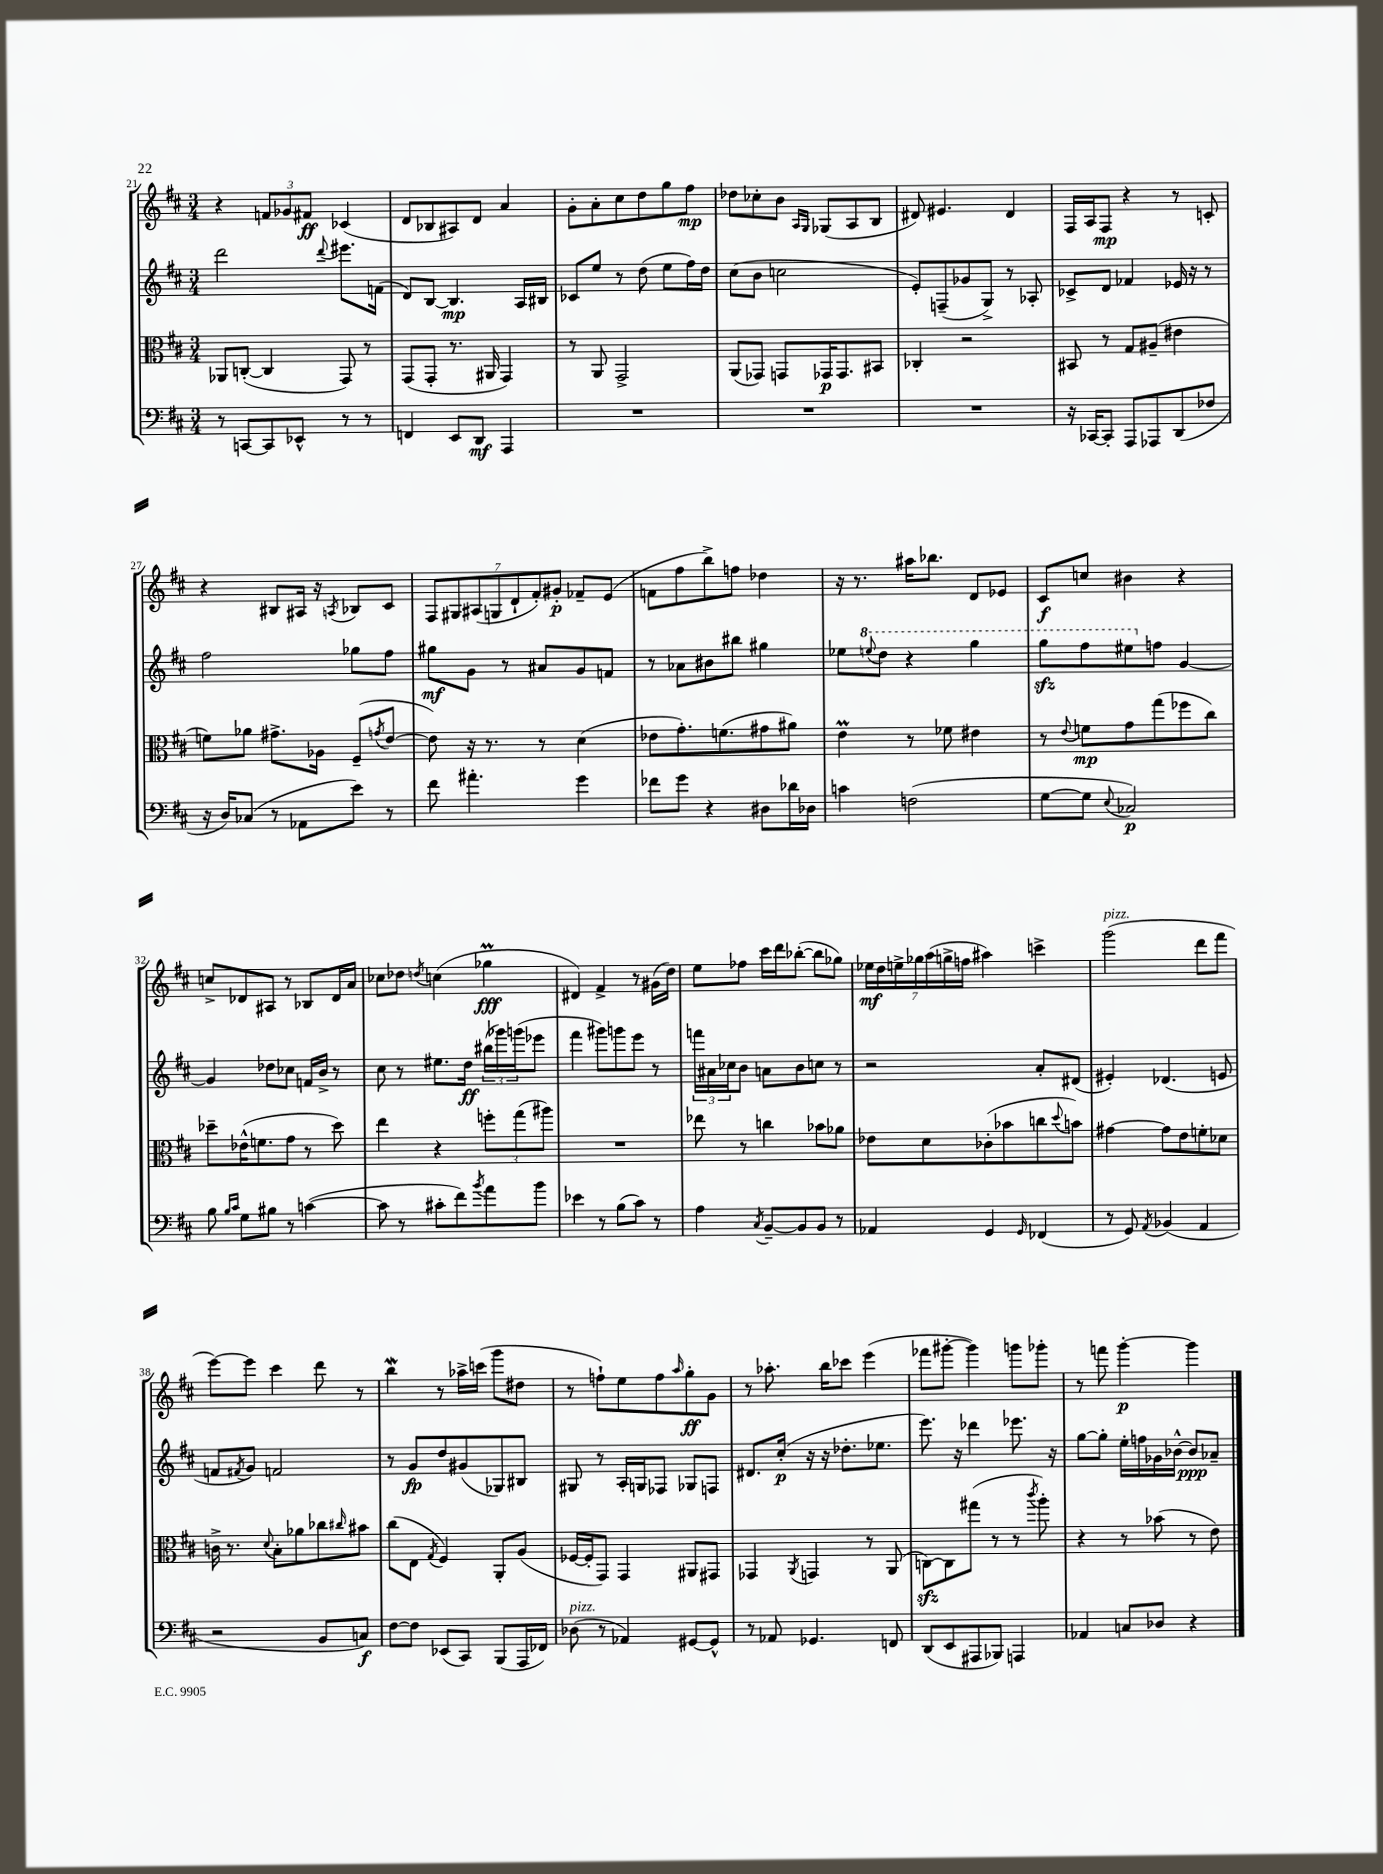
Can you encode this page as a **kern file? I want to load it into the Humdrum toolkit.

**kern	**kern	**kern	**kern
*staff4	*staff3	*staff2	*staff1
*clefF4	*clefC3	*clefG2	*clefG2
*k[f#c#]	*k[f#c#]	*k[f#c#]	*k[f#c#]
*M3/4	*M3/4	*M3/4	*M3/4
8r	8AA-	2ddd	4r
[8CC	([8C'	.	.
8CC]	4C]	.	12f
.	.	.	12g-
8EE-^^	.	.	.
.	.	.	12f#
.	.	8qqddd	.
8r	8GG)	8.eee#	(4c-
8r	8r	.	.
.	.	(16f	.
=	=	=	=
4FF	(8GG	8d)	8d
.	8GG'	[8B	8B-
8EE	8.r	4.B]	8A#)
8DD	.	.	8d
.	16AA#	.	.
4AAA	4GG)	.	4a
.	.	16A	.
.	.	16B#	.
=	=	=	=
2.r	8r	8c-	8g'
.	8AA	8ee	8a'
.	2GG^	8r	8cc#
.	.	(8dd	8dd
.	.	8ee	8gg
.	.	16ff#)	8ff#
.	.	16dd	.
=	=	=	=
2.r	(8AA	(8cc#	8dd-
.	8GG-)	8b	8cc-'
.	8GG	2cc	8b
.	.	.	16qqA
.	.	.	16qqG
.	16GG-	.	(8G-
.	8.GG-	.	.
.	.	.	8A
.	8BB#	.	8B
=	=	=	=
2.r	4C-'	8e')	8d#)
.	.	(8F~	4.e#
.	2r	8g-	.
.	.	8G^)	.
.	.	8r	4d#
.	.	8A-'	.
=	=	=	=
16r	8BB#	8c-^	16F#
[16CC-	.	.	16A
8CC-']	8r	8d	8F#
8AAA	8G	4f-	4r
8AAA-	(8A#~	.	.
(8DD	4e#	16e-	8r
.	.	16r	.
8F-	.	8r	8c'
=	=	=	=
16r	8f)	2ff#	4r
16D)	.	.	.
(8C-	8a-	.	.
8r	8.g#^	.	8B#
8AA-	.	.	16A#
.	16A-	.	16r
.	.	.	8qA
8e)	(8F#~	8gg-	8B-
.	8qg	.	.
8r	[8e	8ff#	8c#
=	=	=	=
8f#	8e])	8gg#	14F#
.	.	.	14G#
4.a#'	16r	8g	.
.	.	.	(14A#
.	8.r	.	.
.	.	.	14G
.	.	8r	.
.	.	.	14d`
.	.	.	14f#')
.	8r	8a#	.
.	.	.	14g#'
4g	(4d	8g	8f-~
.	.	8f	(8e
=	=	=	=
8f-	8e-	8r	8f
8g	8.g')	8a-	8ff#
4r	.	8b#	8bb^)
.	(8.f	.	.
.	.	8bb#	8ff
8D#	8g#	4gg#	4dd-
16d-	8a#)	.	.
16D-	.	.	.
=	=	=	=
4c	4e	8ee-	16r
.	.	.	8.r
.	.	8qqeee	.
.	.	8ddd	.
(2F	8r	4r	16aa#
.	.	.	8.bb-
.	8f-	.	.
.	4e#	4ggg	8d
.	.	.	8e-
=	=	=	=
[8G	8r	8ggg	8c#
.	8qqe	.	.
8G]	8f	8fff#	8cc
8qqE	.	.	.
2C-)	8g	8eee#	4b#
.	(8gg	8ff	.
.	8ff-	[4g	4r
.	8cc#)	.	.
=	=	=	=
8B	8dd-~	4g]	8cc^
16qqB	.	.	.
16qqc#	.	.	.
8G	(16e-^^	.	8d-
.	8.f	.	.
8B#	.	8dd-	8A#
8r	8g	8cc-	8r
([4c	8r	16f	8B-
.	.	16b^	.
.	8dd-)	8r	16d-
.	.	.	16a
=	=	=	=
8c]	4ee	8cc#	8cc-
8r	.	8r	8dd-
.	.	.	8qdd
8c#'	4r	8.ee#	(4cc
8f#)	.	.	.
.	.	16dd	.
8qb	.	.	.
8a	12ff'	(24bb#	4gg-
.	.	24ggg-)	.
.	(12gg	(24ggg	.
8b	.	8eee-	.
.	12aa#)	.	.
=	=	=	=
4e-	2.r	4fff#	4d#)
8r	.	8ggg#)	4f#^
(8B	.	8ggg	.
8c#)	.	8eee	8r
8r	.	8r	(16g#
.	.	.	16dd)
=	=	=	=
4A	8ee-	24fff	8ee
.	.	24a#	.
.	.	24cc-	.
.	8r	8b	8ff-
8qC#	.	.	.
[8BB~	4cc	8a	16ccc#
.	.	.	16ddd
8BB]	.	8b	([8bb-'
8BB	8b-	8cc	8bb-]
8r	8a-	8r	8gg-)
=	=	=	=
4AA-	8e-	2r	28ee-
.	.	.	28dd
.	.	.	28ee^
.	.	.	28gg-
.	8d	.	.
.	.	.	(28aa
.	.	.	28gg^
.	.	.	28ff
4GG	(8c-'	.	4aa#)
.	8b-	.	.
16qqGG	.	.	.
(4FF-	8cc	8a'	4ccc^
.	8qqdd	.	.
.	8b)	(8d#	.
=	=	=	=
8r	[4g#	4e#')	(2ggg
8GG)	.	.	.
8qAA	.	.	.
(4BB-	8g#]	(4.d-	.
.	8e	.	.
4AA	8f'	.	8ddd
.	8d-	8e	8fff#
=	=	=	=
2r	16c^	8f	[8eee)
.	8.r	.	.
.	.	8qf#	.
.	.	8g)	8eee]
.	8qqd	.	.
.	8B'	2f	4ccc#
.	8a-	.	.
8BB	8cc-	.	8ddd
.	16qqcc#	.	.
8C)	8b#	.	8r
=	=	=	=
[8F#	(8cc#	8r	4bb
8F#]	8E	8g	.
.	8qG	.	.
(8EE-	4F#)	8dd	8r
8CC#)	.	(8g#	16aa-^
.	.	.	(16ccc
(8BBB	8AA'	8G-)	8ggg
16AAA	(8A	8B#	8dd#
16FF-)	.	.	.
=	=	=	=
(8D-	[16F-	8G#	8r
.	16F-']	.	.
8r	8GG)	8r	8ff`)
4AA-)	4GG	16A'	8ee
.	.	16G	.
.	.	8F-	8ff
.	.	.	16qqaa
[8GG#	8AA#	8G-	8gg'
8GG#^^]	8GG#	8F	8g
=	=	=	=
8r	4GG-	8.d#	8r
8AA-	.	.	8.aa-'
.	.	(16cc#'	.
.	8qAA	.	.
4.GG-	4GG	16r	.
.	.	16r	16bb
.	.	8.dd-'	8ccc-
.	8r	.	(4eee
.	.	8.ee-	.
8FF	(8AA	.	.
=	=	=	=
(8DD	[8C)	8.eee)	8fff-
8EE	8C]	.	[8ggg#'
.	.	16r	.
8AAA#	(8gg#	4ddd-	4ggg#])
8BBB-)	8r	.	.
4AAA	8r	8.eee-	8ggg
.	8qccc#	.	.
.	8aa')	.	8ggg-'
.	.	16r	.
=	=	=	=
4AA-	4r	[8gg	8r
.	.	8gg']	8fff
8C	8r	16ee'	[4ggg'
.	.	16ff	.
8D-	(8b-	16g-	.
.	.	[16b-^^	.
4r	8r	8b-]	4ggg]
.	8e)	8a-~	.
==	==	==	==
*-	*-	*-	*-
